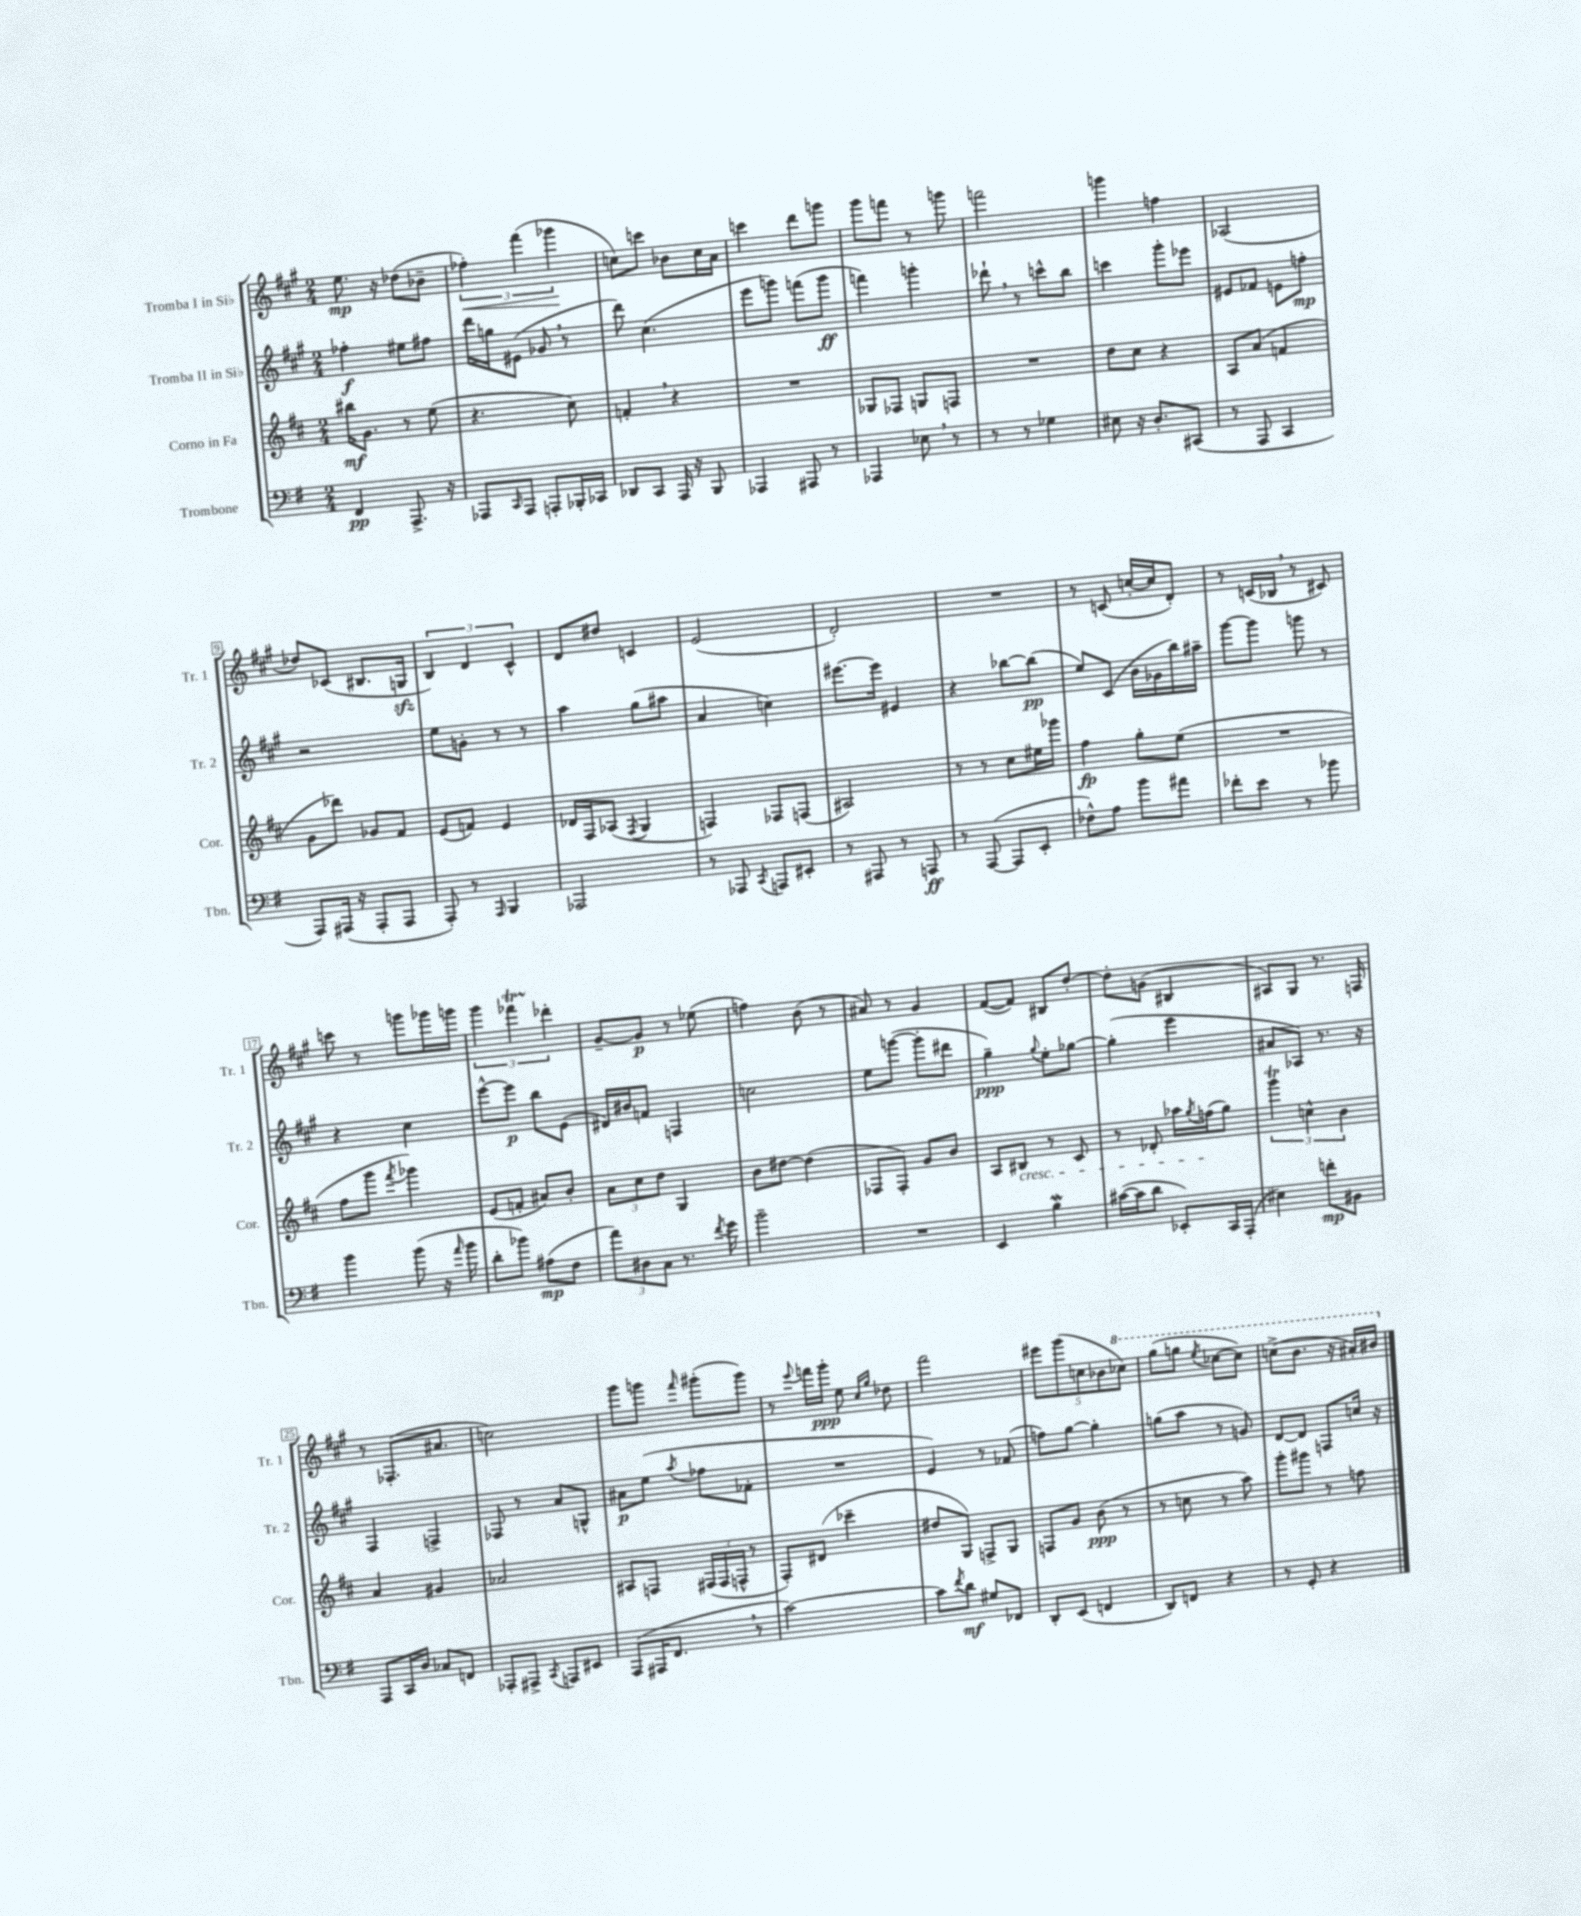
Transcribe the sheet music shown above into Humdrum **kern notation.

**kern	**dynam	**kern	**dynam	**kern	**dynam	**kern	**dynam
*part4	*part4	*part3	*part3	*part2	*part2	*part1	*part1
*staff4	*staff4	*staff3	*staff3	*staff2	*staff2	*staff1	*staff1
*I"Trombone	*	*I"Corno in Fa	*	*I"Tromba II in Si♭	*	*I"Tromba I in Si♭	*
*I'Tbn.	*	*I'Cor.	*	*I'Tr. 2	*	*I'Tr. 1	*
*clefF4	*	*clefG2	*	*clefG2	*	*clefG2	*
*k[f#]	*	*k[f#c#]	*	*k[f#c#g#]	*	*k[f#c#g#]	*
*M2/4	*	*M2/4	*	*M2/4	*	*M2/4	*
=1	=1	=1	=1	=1	=1	=1	=1
4FF#/	pp	16bb#X\KL	mf	4ff-X'\	f	8.ee\	mp
.	.	8.g\J	.	.	.	.	.
.	.	.	.	.	.	16r	.
8.AAA^/	.	8r	.	8ee#X\L	.	(8dd-X\L	.
.	.	(8ee\	.	8ff#X\J	.	8b-X~\J	.
16r	.	.	.	.	.	.	.
=2	=2	=2	=2	=2	=2	=2	=2
!	!	!	!	!	!	!	!LO:HP:b
8AAA-X/L	.	4.r	.	16ddd\LL	.	6ff-X'\)	<
.	.	.	.	16ggn\J	.	.	.
16qqCC/	.	.	.	.	.	.	.
8AAA-/J	.	.	.	(8e#X\J	.	.	.
.	.	.	.	.	.	(6fff#\	.
8AAAn'/L	.	.	.	8g-X,/	.	.	.
.	.	.	.	.	.	6ggg-X\	.
16BBB-X'/L	.	8cc#\)	.	8r	.	.	.
16CC-X/JJ	.	.	.	.	.	.	.
.	.	.	.	.	.	.	[
=3	=3	=3	=3	=3	=3	=3	=3
8DD-X/L	.	4fn',/	.	8ddd\)	.	8ccn\L)	.
8CC/J	.	.	.	(4.cc#\	.	8cccn\J	.
16AAA/	.	4r	.	.	.	8b-X\L	.
16r	.	.	.	.	.	.	.
8BBB/	.	.	.	.	.	16cc\L	.
.	.	.	.	.	.	16a\JJ	.
=4	=4	=4	=4	=4	=4	=4	=4
4AAA-X/	.	2r	.	8eee\L	.	4cccn\	.
.	.	.	.	8gggn\J)	.	.	.
8AAA#X/	.	.	.	(8fffn\L	.	8ddd\L	.
8r	.	.	.	8ggg\J	ff	8gggn\J	.
=5	=5	=5	=5	=5	=5	=5	=5
4AAA-X/	.	8G-X/L	.	4fffn\)	.	8ggg#\L	.
.	.	8F-X/J	.	.	.	8fffn\J	.
8E-X,\	.	8Gn/L	.	4gggn'\	.	8r	.
8r	.	8Fn/J	.	.	.	8gggn\	.
=6	=6	=6	=6	=6	=6	=6	=6
8r	.	2r	.	8ddd-X`,\	.	2fffn\	.
8r	.	.	.	8r	.	.	.
4G-X\	.	.	.	8cccn^^\L	.	.	.
.	.	.	.	8bb\J	.	.	.
=7	=7	=7	=7	=7	=7	=7	=7
8E#X\	.	8dd\L	.	4cccn\	.	4gggn\	.
16r	.	8cc#\J	.	.	.	.	.
8.D'/L	.	.	.	.	.	.	.
.	.	4r	.	8ggg#'\L	.	4ffn\	.
(8CC#X/J	.	.	.	8eee-X\J	.	.	.
=8	=8	=8	=8	=8	=8	=8	=8
8r	.	8A/L	.	8e#X/L	.	(2A-X/	.
8AAA/	.	(8a/J	.	8f-X/J	.	.	.
4CC/	.	4fn/	.	8en\L	.	.	.
.	.	.	.	8ffn'\J	mp	.	.
!!LO:LB:g=z
=9	=9	=9	=9	=9	=9	=9	=9
8AAA/L)	.	8g\L	.	2r	.	8dd-X/L)	.
(16AAA#X/Jk	.	8ddd-X\J)	.	.	.	(8c-X/J	.
16r	.	.	.	.	.	.	.
8AAA#'/L	.	8g-X/L	.	.	.	8.B#X/L	.
8AAA#/J	.	8f#/J	.	.	.	.	.
.	.	.	.	.	.	16Gnzz/Jk	.
=10	=10	=10	=10	=10	=10	=10	=10
8AAA'/)	.	(8e/L	.	8ee\L	.	6B/)	.
8r	.	8fn/J)	.	8gn'\J	.	.	.
.	.	.	.	.	.	6d/	.
16qqAAA/	.	.	.	.	.	.	.
4BBB/	.	4e/	.	8r	.	.	.
.	.	.	.	.	.	6c#^^/	.
.	.	.	.	8r	.	.	.
=11	=11	=11	=11	=11	=11	=11	=11
2AAA-X/	.	16d-X/LL	.	4aa\	.	8d/L	.
.	.	16F#/J	.	.	.	.	.
.	.	(8A-X/J	.	.	.	8dd#X/J	.
.	.	8qF#/	.	.	.	.	.
.	.	4G/	.	(8gg#\L	.	4cn/	.
.	.	.	.	8aa#X\J	.	.	.
=12	=12	=12	=12	=12	=12	=12	=12
8r	.	4Fn/)	.	4a/	.	(2e/	.
8AAA-X/	.	.	.	.	.	.	.
8qCC/	.	.	.	.	.	.	.
8AAAn/L	.	8F-X/L	.	4ccn\)	.	.	.
8EE#X'/J	.	(8Fn/J	.	.	.	.	.
=13	=13	=13	=13	=13	=13	=13	=13
8r	.	2A#X/)	.	[8.eee#X\L	.	2d'/)	.
8AAA#X/	.	.	.	.	.	.	.
.	.	.	.	16eee#\Jk]	.	.	.
8r	.	.	.	4e#X/	.	.	.
8AAAn/	ff	.	.	.	.	.	.
=14	=14	=14	=14	=14	=14	=14	=14
8r	.	8r	.	4r	.	2r	.
([8AAA/	.	8r	.	.	.	.	.
8AAA/L]	.	8cc#\L	.	[8bb-X\L	.	.	.
8EE'/J	.	16ee#X\L	.	(8bb-\J]	pp	.	.
.	.	16ggg-X\JJ	.	.	.	.	.
=15	=15	=15	=15	=15	=15	=15	=15
8F-X^^\L)	.	4ff#\	fp	8ee/L)	.	8r	.
8A\J	.	.	.	(8c#/J	.	(8cn/	.
8b\L	.	8gg'\L	.	16b\LL	.	[16ccn'/LL	.
.	.	.	.	16g-X\	.	16cc/J]	.
8a#X\J	.	(8ee\J	.	16bb\)	.	8d'/J)	.
.	.	.	.	16aa#X~\JJ	.	.	.
=16	=16	=16	=16	=16	=16	=16	=16
8f-X'\L	.	2r	.	[8ggg#\L	.	8r	.
8e\J	.	.	.	8ggg#\J]	.	(16cn/LL	.
.	.	.	.	.	.	16B-X,/JJ	.
8r	.	.	.	8gggn\	.	8r	.
8b-X\	.	.	.	8r	.	8c#X/)	.
!!LO:LB:g=z
=17	=17	=17	=17	=17	=17	=17	=17
4b\	.	8ff#\L	.	4r	.	8cccn\	.
.	.	8ggg\J	.	.	.	8r	.
.	.	8qfff#/	.	.	.	.	.
(8b\	.	4ggg-X\)	.	4cc#\	.	8gggn\L	.
16r	.	.	.	.	.	16ggg-X\L	.
16qqa/	.	.	.	.	.	.	.
16b\	.	.	.	.	.	16gggn\JJ	.
=18	=18	=18	=18	=18	=18	=18	=18
8d'\L	.	(8e/L	.	[8eee^^\L	.	6ggg#\	.
8b-X\J)	.	8fn'/J	.	8eee\J]	p	.	.
.	.	.	.	.	.	6fff-XT\	.
(8A#X\L	mp	8a#X/L)	.	8bb\L	.	.	.
.	.	.	.	.	.	6ddd-X'\	.
8F#\J	.	8b'/J	.	(8e\J	.	.	.
=19	=19	=19	=19	=19	=19	=19	=19
12a\L)	.	12a\L	.	16d#X/LL)	.	[8g#~/L	.
.	.	.	.	16b#X/J	.	.	.
12D#X\	.	12cc#\	.	.	.	.	.
.	.	.	.	8fn/J	.	8g#/J]	p
12C\J	.	12dd\J	.	.	.	.	.
8.r	.	4G/	.	4Fn/	.	8r	.
.	.	.	.	.	.	(8ee-X\	.
8qf#/	.	.	.	.	.	.	.
16g\	.	.	.	.	.	.	.
=20	=20	=20	=20	=20	=20	=20	=20
2b~\	.	8b\L	.	2ccn\	.	4ffn\)	.
.	.	[8dd#X\J	.	.	.	.	.
.	.	(4dd#\]	.	.	.	(8b\	.
.	.	.	.	.	.	8r	.
=21	=21	=21	=21	=21	=21	=21	=21
2r	.	8F-X/L	.	8ee\L	.	8a#X/)	.
.	.	8F-'/J)	.	([8gggn\J	.	8r	.
.	.	8g/L	.	8ggg'\L]	.	4g#/	.
.	.	8b/J	.	8ddd#X\J	.	.	.
=22	=22	=22	=22	=22	=22	=22	=22
4EE/	.	8A/L	.	4gg#~\)	ppp	([8f#/L	.
!	!	!LO:TX:b:i:t=cresc.	!	!	!	!	!
.	.	8B#X/J	.	.	.	8f#/J])	.
.	.	.	.	8qqgg#/	.	.	.
4BW\	.	8r	.	8ee'\L	.	8B#X/L	.
.	.	8c#/	.	[8gg-X\J	.	[8dd'/J	.
=23	=23	=23	=23	=23	=23	=23	=23
([16c#X\LL	.	8r	.	(4gg-'\]	.	8dd'\L]	.
16c#\J]	.	.	.	.	.	.	.
8d\J	.	8d-X'/	.	.	.	(8gn\J	.
8EE-X'/L)	.	16aa-X\LL	.	4eee\	.	4B#X/	.
.	.	8qgg/	.	.	.	.	.
.	.	(16ffn\J	.	.	.	.	.
16CC/L	.	8gg\J)	.	.	.	.	.
(16AAA'/JJ	.	.	.	.	.	.	.
=24	=24	=24	=24	=24	=24	=24	=24
4E#X\)	.	6gggT\	.	8a#X/L	.	8A#X/L)	.
.	.	.	.	8A-X/J)	.	8G#/J	.
.	.	6ccn^^\	.	.	.	.	.
8fn'\L	mp	.	.	8.r	.	8.r	.
.	.	6b\	.	.	.	.	.
8BB#X\J	.	.	.	.	.	.	.
.	.	.	.	16r	.	16Fn/	.
!!LO:LB:g=z
=25	=25	=25	=25	=25	=25	=25	=25
8AAA/L	.	4a/	.	4F#/	.	8r	.
16CC/L	.	.	.	.	.	(8.F-X'/L	.
16D/JJ	.	.	.	.	.	.	.
8C-X/L	.	4g#X/	.	4Fn^/	.	.	.
.	.	.	.	.	.	8.a#X/J	.
8FFn/J	.	.	.	.	.	.	.
=26	=26	=26	=26	=26	=26	=26	=26
8AAA-X'/L	.	2a-X/	.	8F-X/	.	2ccn\)	.
8AAA#X^/J	.	.	.	8r	.	.	.
8qCC/	.	.	.	.	.	.	.
8AAAn/L	.	.	.	8a/L	.	.	.
8EE#X/J	.	.	.	8Gn^^/J	.	.	.
=27	=27	=27	=27	=27	=27	=27	=27
(8AAA/L	.	8A#X/L	.	8a#X\L	p	8ggg#\L	.
16AAA#X/K	.	8Fn/J	.	(8ee\J	.	8gggn\J	.
8.FF#,/J	.	.	.	.	.	.	.
.	.	.	.	8qaa/	.	16qqfff#/	.
.	.	(24F#X/LL	.	8ff-X\L	.	(8ggg#X'\L	.
.	.	24F#/	.	.	.	.	.
.	.	24Fn^^/JJ	.	.	.	.	.
8r	.	8r	.	8f-X'\J	.	8ggg#\J)	.
=28	=28	=28	=28	=28	=28	=28	=28
[2c\)	.	8F#'/L)	.	2r	.	8r	.
.	.	.	.	.	.	8qqeee/	.
.	.	(8d#X/J	.	.	.	16fffn\LL	.
.	.	.	.	.	.	16ggg#'\JJ	ppp
.	.	4ccc-X~\	.	.	.	8ee\	.
.	.	.	.	.	.	16qqcc#/LL	.
.	.	.	.	.	.	16qqgg#/JJ	.
.	.	.	.	.	.	8dd-X\	.
=29	=29	=29	=29	=29	=29	=29	=29
8c\L]	.	8dd#X/L	.	4e/)	.	2fff#\	.
8qf#/	.	.	.	.	.	.	.
8d\J	mf	8G/J)	.	.	.	.	.
8G#X/L	.	8Fn^/L	.	8r	.	.	.
8FF-X/J	.	8G/J	.	(8f-X/	.	.	.
=30	=30	=30	=30	=30	=30	=30	=30
8DD'/L	.	8Fn/L	.	8ffn\L)	.	10eee#X\L	.
.	.	.	.	.	.	(10ggg#\	.
(8EE/J	.	8g/J	.	[8gg#\J	.	.	.
.	.	.	.	.	.	10ccn\	.
4FFn/	.	(8b\	ppp	4gg#'\]	.	.	.
.	.	.	.	.	.	10b-X\	.
.	.	8r	.	.	.	.	.
*	*	*	*	*	*	*8va	*
.	.	.	.	.	.	10ccc-X\J)	.
=31	=31	=31	=31	=31	=31	=31	=31
8DD/L)	.	8r	.	(8ggn\L	.	(8ggg#\L	.
8FFn/J	.	8ccn\	.	8aa\J	.	8gggn\J	.
.	.	.	.	.	.	8qeee/	.
4r	.	8r	.	8r	.	[8ccc-X\L	.
.	.	8aa\)	.	8gn/)	.	8ccc-\J])	.
=32	=32	=32	=32	=32	=32	=32	=32
8r	.	8ggg'\L	.	[8d/L	.	(8cccn^\L	.
8GG'/	.	8ggg#X\J	.	8d/J]	.	8.bb\J	.
4r	.	8r	.	8Fn/L	.	.	.
.	.	.	.	.	.	16r	.
.	.	8ffn\	.	16ccn/Jk	.	16aa#X'/LL)	.
.	.	.	.	16r	.	16bb#X/JJ	.
*	*	*	*	*	*	*X8va	*
==	==	==	==	==	==	==	==
*-	*-	*-	*-	*-	*-	*-	*-
